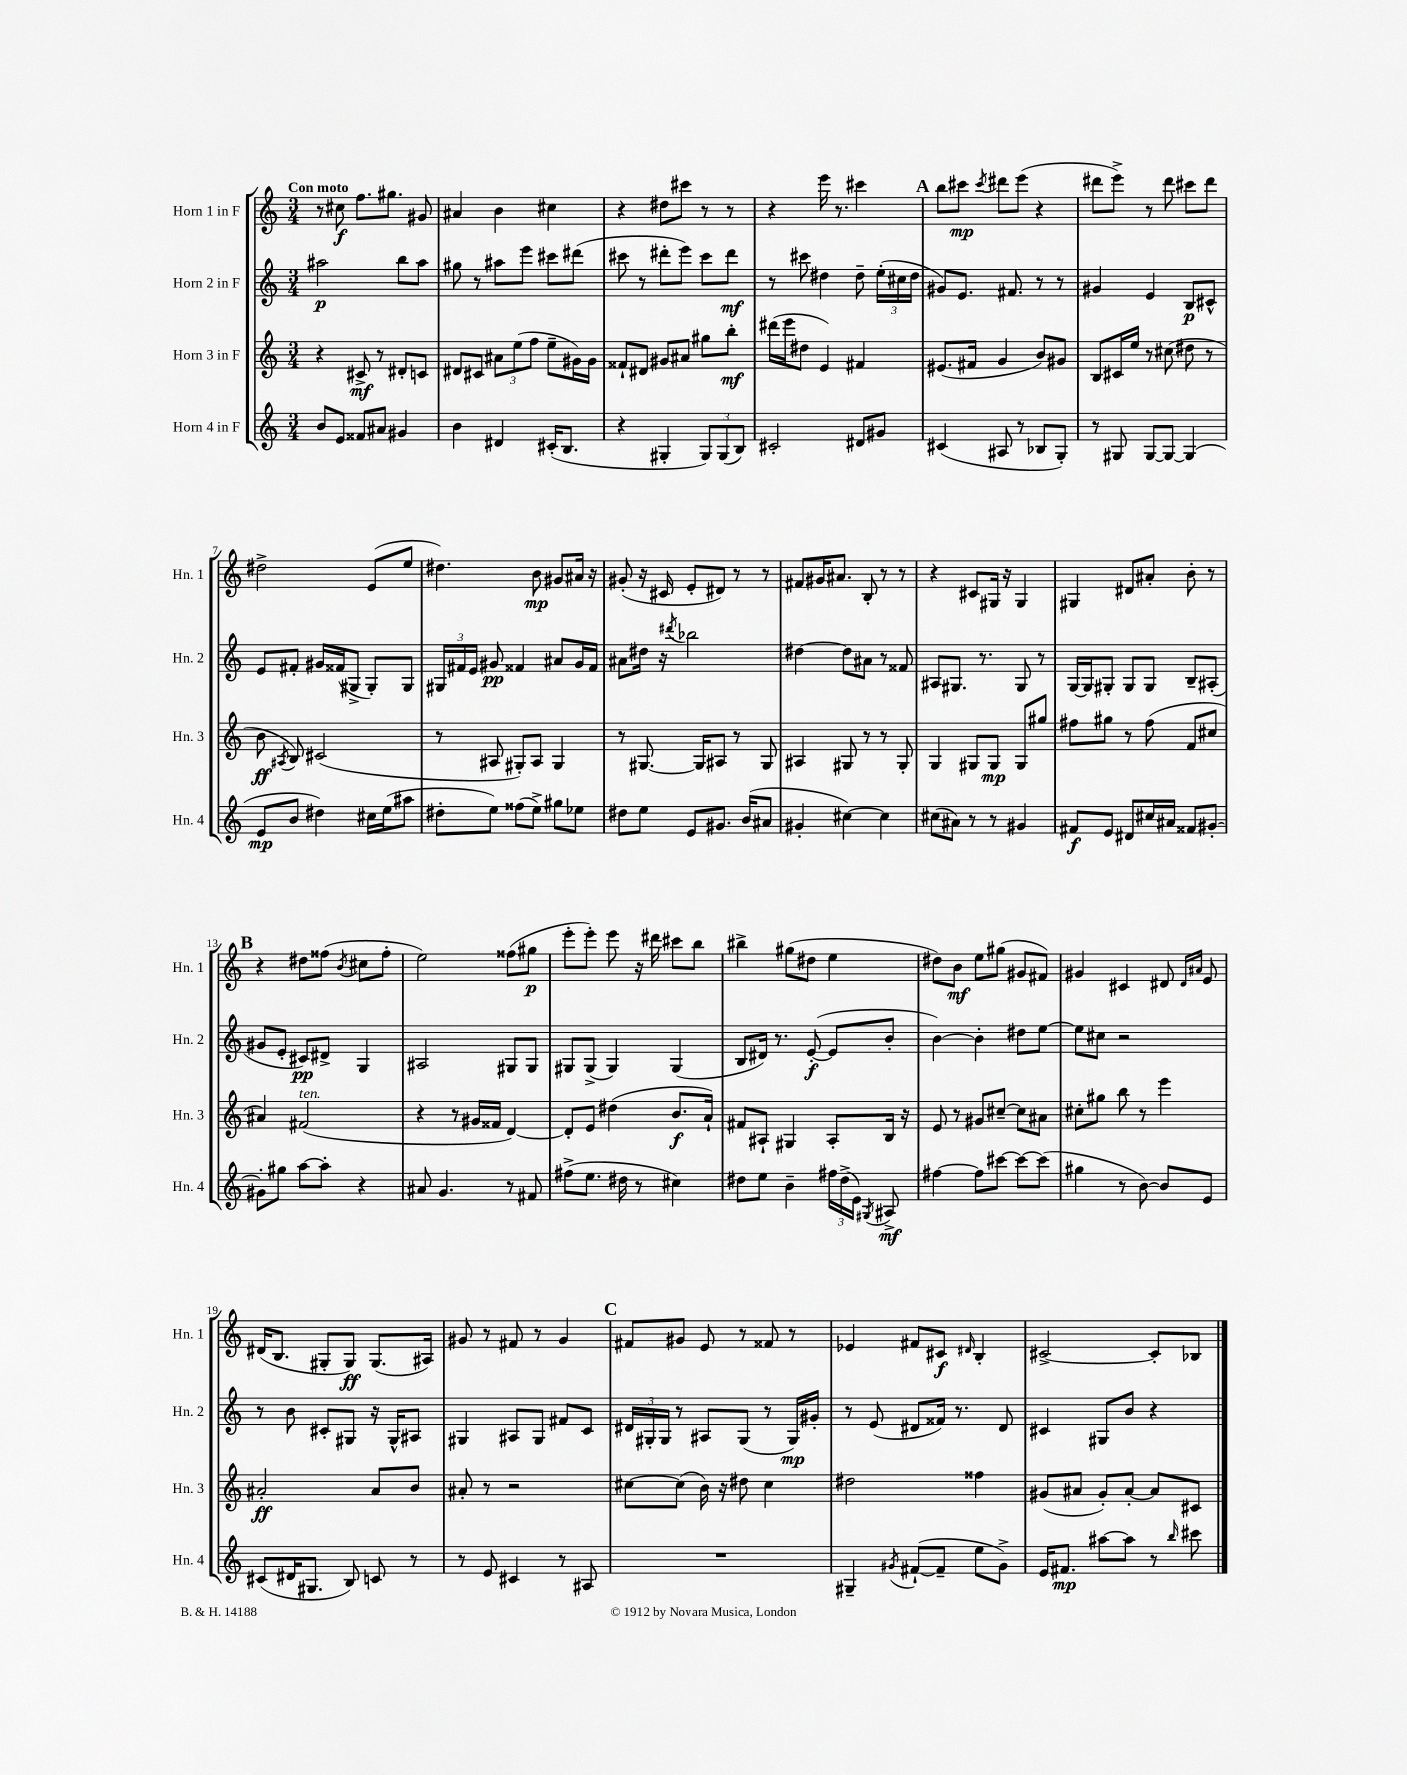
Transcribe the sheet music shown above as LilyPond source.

<<
\new StaffGroup <<
\new Staff = "s0" \with { instrumentName = "Horn 1 in F" shortInstrumentName = "Hn. 1" } {
    \clef treble \key c \major \numericTimeSignature \time 3/4 \tempo "Con moto"
    \autoBeamOff r8 cis''8\f f''8.[ gis''8.] gis'8 |
    ais'4 b'4 cis''4 |
    r4 dis''8[ cis'''8] r8 r8 |
    r4 e'''16 r8. cis'''4 |
    \mark \markup { \bold "A" } b''8[ cis'''8]\mp \acciaccatura { cis'''8 } dis'''8[ e'''8]( r4 |
    dis'''8[ e'''8]->) r8 dis'''8 cis'''8[ dis'''8] |
    dis''2-> e'8[( e''8] |
    dis''4.) b'8\mp gis'8[ ais'16] r16 |
    gis'8-.( r16 cis'16 e'8[-. dis'8]) r8 r8 |
    fis'8[ gis'16 ais'8.] b8-. r8 r8 |
    r4 cis'8[ gis16] r16 gis4 |
    gis4 dis'8[ ais'8]-. b'8-. r8 |
    \mark \markup { \bold "B" } r4 dis''8[ fisis''8]( \acciaccatura { b'8 } cis''8[ fisis''8]-. |
    e''2) fisis''8[( gis''8]\p |
    e'''8[-. e'''8]-.) e'''8 r16 dis'''16 cis'''8[ b''8] |
    bis''4-> gis''8[( dis''8] e''4 |
    dis''8[) b'8]\mf e''8[ gis''8]( gis'8[ fis'8]) |
    gis'4 cis'4 dis'8 \grace { dis'16[ ais'16] } e'8 |
    dis'16[( b8.] gis8[-. gis8]\ff) gis8.[( ais16]) |
    gis'8 r8 fis'8 r8 gis'4 |
    \mark \markup { \bold "C" } fis'8[ gis'8] e'8 r8 fisis'8 r8 |
    ees'4 fis'8[ cis'8]\f \grace { dis'16 } b4-. |
    cis'2~-> cis'8[-. bes8] \bar "|." |
}
\new Staff = "s1" \with { instrumentName = "Horn 2 in F" shortInstrumentName = "Hn. 2" } {
    \clef treble \key c \major \numericTimeSignature \time 3/4
    \autoBeamOff ais''2\p b''8[ ais''8] |
    gis''8 r8 ais''8[ e'''8] cis'''8[ dis'''8]( |
    cis'''8 r8 dis'''8[-. e'''8]) cis'''8[ dis'''8]\mf |
    r8 cis'''8 dis''4 dis''8-- \tuplet 3/2 { e''16[-.( cis''16 dis''16] } |
    \mark \markup { \bold "A" } gis'8[) e'8.] fis'8. r8 r8 |
    gis'4 e'4 b8[\p cis'8]-^ |
    e'8[ fis'8]-. gis'16[ fisis'16( gis8]-> gis8[-.) gis8] |
    \tuplet 3/2 { gis16[ fis'16 e'16] } gis'8\pp fisis'4 ais'8[ gis'16 fisis'16] |
    ais'8[ dis''16] r16 \acciaccatura { dis'''8 } bes''2 |
    dis''4~ dis''8[ ais'8] r8 fisis'8 |
    ais8[ gis8.] r8. gis8 r8 |
    g16[~ g16 gis8]-. gis8[ gis8] b8[-- ais8]-.( |
    \mark \markup { \bold "B" } gis'8[ e'8]-. cis'8[\pp) dis'8]-> g4 |
    ais2 gis8[ gis8] |
    gis8[ gis8]->( gis4) gis4( |
    b8[ dis'16]) r8. e'8~-.\f( e'8[ b'8]-. |
    b'4~) b'4-. dis''8[ e''8]~ |
    e''8[ cis''8] r2 |
    r8 b'8 cis'8[-. gis8] r16 gis16[-^ ais8] |
    gis4 ais8[ gis8] fis'8[ c'8] |
    \mark \markup { \bold "C" } \tuplet 3/2 { dis'16[ gis16-. gis16] } r8 ais8[ gis8]( r8 gis16[\mp) gis'16]-. |
    r8 e'8( dis'8[ fisis'16]) r8. dis'8 |
    cis'4 gis8[ b'8] r4 \bar "|." |
}
\new Staff = "s2" \with { instrumentName = "Horn 3 in F" shortInstrumentName = "Hn. 3" } {
    \clef treble \key c \major \numericTimeSignature \time 3/4
    \autoBeamOff r4 cis'8->\mf r8 dis'8[-. c'8] |
    dis'8[ cis'8] \tuplet 3/2 { ais'8[ e''8( f''8] } e''8[-- gis'16) gis'16] |
    fisis'8[-! dis'8] gis'8[ ais'8] gis''8[ b''8]-.\mf |
    dis'''16[( e'''16 dis''8] e'4) fis'4 |
    \mark \markup { \bold "A" } eis'8.[( fis'16] g'4 b'8[) gis'8] |
    b8[ cis'16 e''16] r8 cis''8( dis''8 r8 |
    b'8\ff \acciaccatura { ais8 } b8) cis'2( |
    r8 ais8 gis8[-.) ais8] gis4 |
    r8 gis8.~ gis16[ ais8] r8 gis8 |
    ais4 gis8 r8 r8 gis8-. |
    g4 gis8[ gis8]\mp gis8[ gis''8] |
    fis''8[ gis''8] r8 fis''8( f'8[ cis''8] |
    \mark \markup { \bold "B" } ais'4) fis'2^\markup { \italic "ten." }( |
    r4 r8 gis'16[ fisis'16] d'4~) |
    d'8[-. e'8] dis''4( b'8.[\f a'16]-!) |
    fis'8[ ais8]-! gis4 ais8[-. b16] r16 |
    e'8 r8 gis'8[ cis''8]~-- cis''8[ ais'8] |
    cis''8[-. gis''8] b''8 r8 e'''4 |
    ais'2-.\ff ais'8[ b'8] |
    ais'8-. r8 r2 |
    \mark \markup { \bold "C" } cis''8[~ cis''8]( b'16) r16 dis''8 cis''4 |
    dis''2 fisis''4 |
    gis'8[( ais'8] gis'8[-.) ais'8]~-. ais'8[ cis'8] \bar "|." |
}
\new Staff = "s3" \with { instrumentName = "Horn 4 in F" shortInstrumentName = "Hn. 4" } {
    \clef treble \key c \major \numericTimeSignature \time 3/4
    \autoBeamOff b'8[ e'8] fisis'8[ ais'8] gis'4 |
    b'4 dis'4 cis'16[-.( b8.] |
    r4 gis4-. \tuplet 3/2 { gis8[) gis8( b8]) } |
    cis'2-. dis'8[ gis'8] |
    \mark \markup { \bold "A" } cis'4( ais8 r8 bes8[ g8]-.) |
    r8 gis8 gis8[~ gis8]~ gis4( |
    e'8[\mp b'8] dis''4) cis''16[ e''16( ais''8] |
    dis''8[-. e''8]) fisis''8[( e''8]->) gis''8[ ees''8] |
    dis''8[ e''8] e'8[ gis'8.] b'16[( ais'8] |
    gis'4-. cis''4~) cis''4 |
    cis''8[( ais'8]) r8 r8 gis'4 |
    fis'8[\f e'8] dis'8[ cis''16 ais'16] fisis'8[ gis'8]~-. |
    \mark \markup { \bold "B" } gis'8[-. gis''8] a''8[~ a''8]-. r4 |
    ais'8 g'4. r8 fis'8 |
    fis''8[->( e''8.] dis''16 r8 cis''4) |
    dis''8[ e''8] b'4-- \tuplet 3/2 { fis''16[ dis''16->( e'16]) } \acciaccatura { gis8 } ais8->\mf |
    fis''4~ fis''8[ cis'''8]~ cis'''8[~ cis'''8]( |
    gis''4 r8 b'8~) b'8[ e'8] |
    cis'8[( dis'16 gis8.] b8) c'8 r8 |
    r8 e'8 cis'4 r8 ais8 |
    \mark \markup { \bold "C" } R2. |
    gis4-- \acciaccatura { gis'8 } fis'8[~-!( fis'8]-- e''8[ gis'8]->) |
    e'16[ fis'8.]\mp ais''8[~ ais''8] r8 \grace { b''16 } cis'''8 \bar "|." |
}
>>
>>
